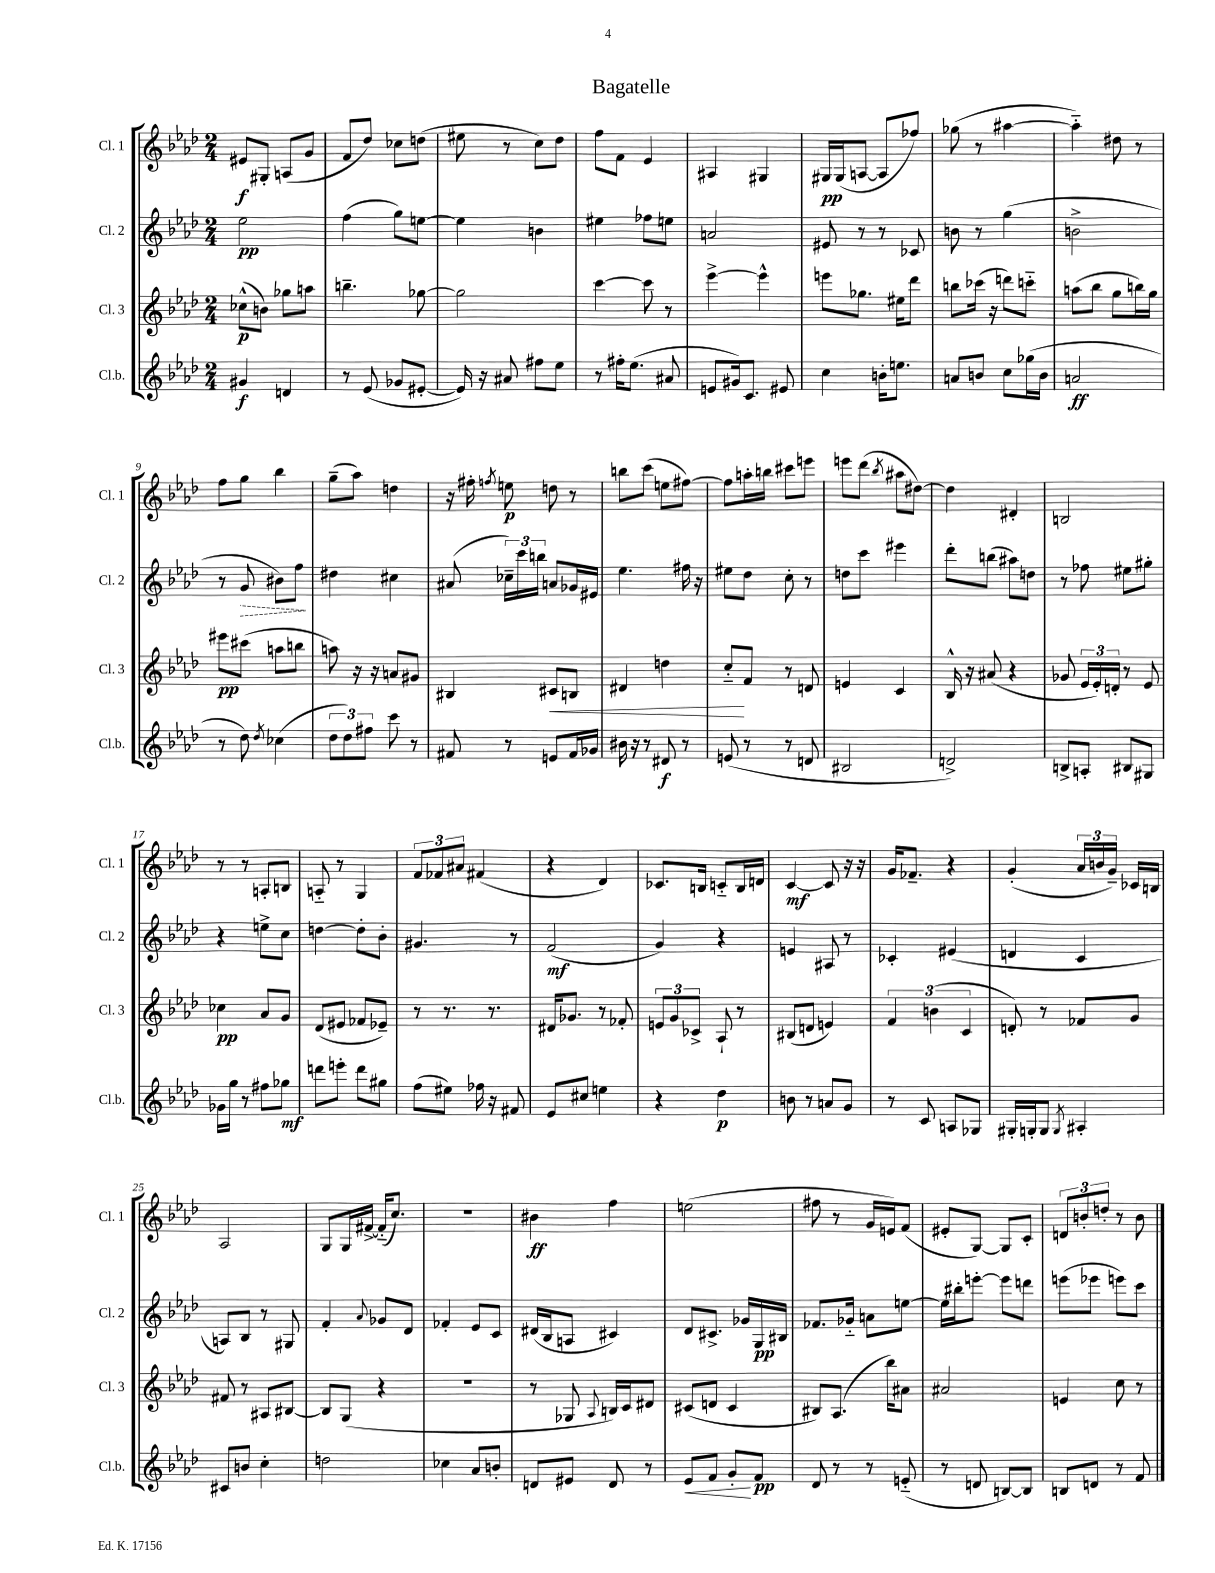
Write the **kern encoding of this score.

**kern	**kern	**kern	**kern
*staff4	*staff3	*staff2	*staff1
*clefG2	*clefG2	*clefG2	*clefG2
*k[b-e-a-d-]	*k[b-e-a-d-]	*k[b-e-a-d-]	*k[b-e-a-d-]
*M2/4	*M2/4	*M2/4	*M2/4
4g#	(8cc-^^	2ee-	8e#
.	8b)	.	8G#'
4d	8gg-	.	(8A
.	8aa	.	8g
=	=	=	=
8r	4.bb~	(4ff	8f
(8e-	.	.	8dd-)
8g-	.	8gg)	8cc-
[8e#'	[8gg-	[8ee	(8dd
=	=	=	=
16e#])	2gg-]	4ee]	8ee#
16r	.	.	.
8a#	.	.	8r
8ff#	.	4b	8cc)
8ee-	.	.	8dd-
=	=	=	=
8r	[4ccc	4ee#	8ff
16ff#'	.	.	8f
(8.ee-	.	.	.
.	8ccc]	8ff-	4e-
8a#	8r	8ee	.
=	=	=	=
8e	[4eee-^	2a	4A#
16g#)	.	.	.
8.c	.	.	.
.	4eee-^^]	.	4G#
8e#	.	.	.
=	=	=	=
4cc	8eee	8e#	16G#
.	.	.	(16G#
.	8.gg-	8r	[8A
16b'	.	8r	8A]
8.ee	16ee#	.	.
.	8ddd-	8c-	8ff-)
=	=	=	=
8a	8bb	8b	(8gg-
8b	(16ccc-	8r	8r
.	16r	.	.
8cc	8ddd)	(4gg	[4aa#
(16gg-	8ccc'~	.	.
16b	.	.	.
=	=	=	=
2a	(8aa	2b^	4aa#'~])
.	8bb-	.	.
.	8gg	.	8dd#
.	16bb)	.	8r
.	16gg	.	.
=	=	=	=
8r	8eee#	8r	8ff
8dd-)	(8ccc#	8g	8gg
8qdd-	.	.	.
(4cc-	8aa	8b#)	4bb-
.	8bb	8ff	.
=	=	=	=
12dd-	8aa)	4dd#	(8gg~
12dd-)	.	.	.
.	16r	.	8aa-)
12ff#	.	.	.
.	16r	.	.
8ccc	8a	4cc#	4dd
8r	8g#	.	.
=	=	=	=
8f#	4B#	(8a#	16r
.	.	.	16ff#'
.	.	.	8qff
8r	.	24cc-~)	8ee
.	.	24ccc	.
.	.	24bb	.
8e	8c#	8a	8dd
16f#	8B	16g-	8r
16g-	.	16e#	.
=	=	=	=
16b#	4d#	4.ee-	8bb
16r	.	.	.
8r	.	.	(8ccc
8d#	4dd	.	8ee
8r	.	16ff#	[8ff#)
.	.	16r	.
=	=	=	=
(8e	8cc'~	8ee#	8ff#]
8r	8f	8dd-	16aa'
.	.	.	16bb
8r	8r	8cc'	8ccc#
8d	8d	8r	8eee
=	=	=	=
2B#	4e	8dd	8eee
.	.	8ccc	(8ddd-
.	.	.	8qbb-
.	4c	4eee#	8aa#
.	.	.	[8dd#)
=	=	=	=
2d^)	16B-^^	8ddd-'	4dd#]
.	16r	.	.
.	(8a#	(8bb	.
.	4r	8aa#)	4d#'
.	.	8dd	.
=	=	=	=
8B^	8g-	8r	2B
8A'	24e-	8ff-	.
.	24e-')	.	.
.	24d'	.	.
8B#	8r	8ee#	.
8G#	8e-	8gg#'	.
=	=	=	=
16g-	4cc-	4r	8r
16gg	.	.	.
8r	.	.	8r
8ff#	8a-	8ee^	8A'
8gg-	8g	8cc	8B
=	=	=	=
8ddd	(8d-	[4dd	8A'~
8eee'	8e#	.	8r
8ddd	8f-	8dd']	4G
8gg#	8e-~)	8b-'	.
=	=	=	=
(8ff	8r	4.g#	12f
.	.	.	12f-
8ee#)	8.r	.	.
.	.	.	12a#
16ff-	.	.	(4f#
16r	8.r	.	.
8f#	.	8r	.
=	=	=	=
8e-	16d#	(2f	4r
.	8.g-	.	.
8cc#	.	.	.
4ee	8r	.	4d-)
.	8f-'	.	.
=	=	=	=
4r	12e	4g)	8.c-
.	12g	.	.
.	12c-^	.	.
.	.	.	16B
4dd-	8A-`	4r	8c'~
.	8r	.	16B
.	.	.	16d
=	=	=	=
8b	(8B#	4e	[4c
8r	8d	.	.
8a	4e)	8A#	8c]
8g	.	8r	16r
.	.	.	16r
=	=	=	=
8r	6f	4c-'	16g
.	.	.	8.f-~
8c	.	.	.
.	(6b	.	.
8A	.	(4e#	4r
.	6c	.	.
8G-	.	.	.
=	=	=	=
16G#'	8d')	4d	(4g'
16G'	.	.	.
8G	8r	.	.
8qG	.	.	.
4A#'	8f-	4c	24a-
.	.	.	24b
.	.	.	24g~)
.	8g	.	16c-
.	.	.	16B
=	=	=	=
8c#	8f#	8A)	2A-
8b	8r	8B-	.
4cc'	8A#	8r	.
.	[8B#	8G#	.
=	=	=	=
2dd	8B#]	4f'	8G
.	(8G	.	16G
.	.	.	[16f#^
.	.	8qqa-	.
.	4r	8g-	(16f#'~]
.	.	.	8.cc)
.	.	8d-	.
=	=	=	=
4cc-	2r	4f-'	2r
8a-	.	8e-	.
8b'	.	8c	.
=	=	=	=
8d	8r	(16d#	4b#
.	.	16B-	.
8e#	8G-	8A	.
.	8qqA-	.	.
8d	16B)	4c#)	4ff
.	16c	.	.
8r	8d#	.	.
=	=	=	=
8e-	(8c#	8d-	(2ee
8f	8d	8.c#^	.
8g'	4c#	.	.
.	.	16g-	.
8f	.	16G	.
.	.	16B#	.
=	=	=	=
8d-	8B#)	8.f-	8ff#
8r	(8.A-	.	8r
.	.	16g-'~	.
8r	.	8a	16g
.	16bb-)	.	16e)
(8e'~	8a#	[8ee	(8f
=	=	=	=
8r	2a#	16ee]	8e#'
.	.	16bb#'	.
8d	.	[8eee'	[8G)
[8B)	.	8eee]	8G]
8B]	.	8ddd	8c'
=	=	=	=
8B	4e	(8eee	12d
.	.	.	12b'
8d	.	8eee-	.
.	.	.	12dd'
8r	8cc	8eee)	8r
8f	8r	8ccc	8b
==	==	==	==
*-	*-	*-	*-
